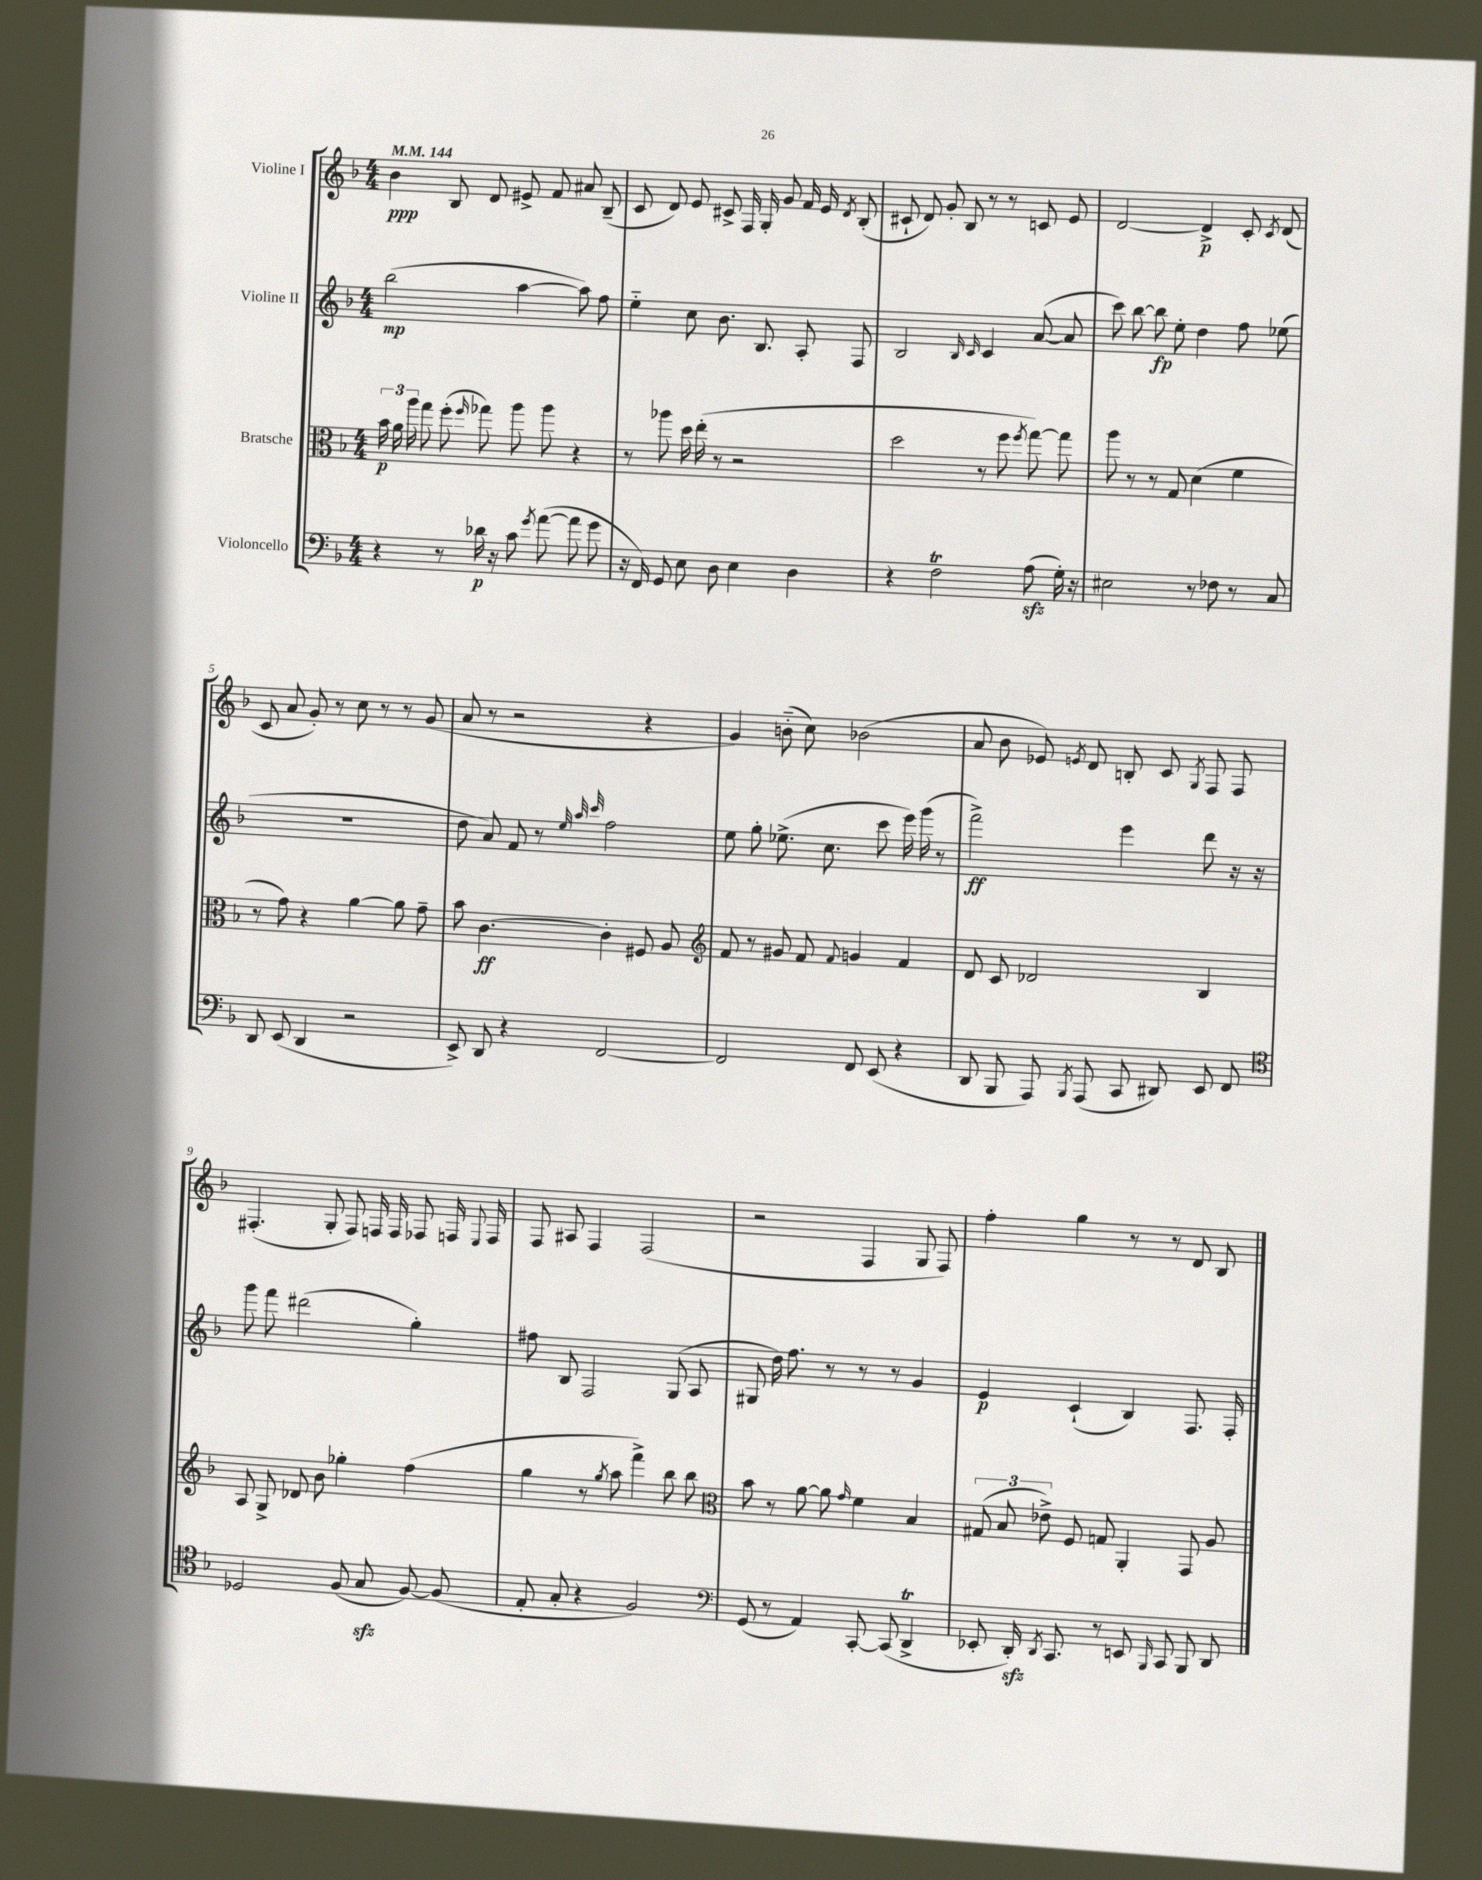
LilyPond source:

<<
\new StaffGroup <<
\new Staff = "s0" \with { instrumentName = "Violine I" } {
    \clef treble \key f \major \numericTimeSignature \time 4/4 \tempo 4 = 144
    \autoBeamOff bes'4\ppp bes8 d'8 eis'8-> f'8 ais'8 bes8--( |
    c'8 d'8) e'8 cis'8-> f16 g16-. g'8 f'16 e'16 \acciaccatura { d'8 } bes8-.( |
    cis'8-! d'8) g'8-. bes8 r8 r8 c'8 e'8 |
    d'2~ d'4->\p c'8-. \acciaccatura { c'8 } d'8( |
    c'8 a'8 g'8-.) r8 c''8 r8 r8 g'8( |
    a'8 r8 r2 r4 |
    g'4) b'8-_( c''8) bes'2( |
    a'8 bes'8 ees'8) \acciaccatura { e'8 } d'8 b8-. c'8 \acciaccatura { g8 } f8 f8 |
    fis4.-.( g8-. fis8) f16 f16 fes8 f16 \appoggiatura { e8 } f16 |
    f8 ais8 f4 f2( |
    r2 f4 g8 f8) |
    f''4-. g''4 r8 r8 d'8 bes8 \bar "|." |
}
\new Staff = "s1" \with { instrumentName = "Violine II" } {
    \clef treble \key f \major \numericTimeSignature \time 4/4
    \autoBeamOff bes''2\mp( a''4~ a''8) f''8 |
    e''4-_ c''8 bes'8. bes8. a8-. f8 |
    bes2 \grace { bes16 c'16 } c'4 a'8~( a'8 |
    c'''8) bes''8~ bes''8\fp e''8-. d''4 f''8 ees''8( |
    R1 |
    d''8 a'8) f'8 r8 \grace { e''32 a''32 c'''32 } f''2 |
    e''8 g''8-. ees''8.->( c''8. c'''8 e'''16) g'''16( r8 |
    f'''2->\ff) e'''4 d'''8 r16 r16 |
    g'''8 f'''8 dis'''2( g''4-.) |
    fis''8 bes8 f2 g8( a8 |
    gis8 d''16) f''8. r8 r8 r8 g'4 |
    e'4\p c'4-!( bes4) f8. f16-. \bar "|." |
}
\new Staff = "s2" \with { instrumentName = "Bratsche" } {
    \clef alto \key f \major \numericTimeSignature \time 4/4
    \autoBeamOff \tuplet 3/2 { bes'16\p a'16 a''16 } g''8 f''8-.( \grace { f''16 } ges''8) a''8 a''8 r4 |
    r8 aes''8 d''16 e''16-.( r8 r2 |
    d''2 r8 f''8 \acciaccatura { f''8 } g''8~) g''8 |
    a''8 r8 r8 g8 d'4( f'4 |
    r8 g'8) r4 a'4~ a'8 g'8-- |
    bes'8 c'4.~\ff c'4-. fis8 a8 |
    \clef treble f'8 r8 gis'8 f'8 \appoggiatura { f'8 } g'4 f'4 |
    d'8 c'8 des'2 bes4 |
    a8 g8-> des'8 bes'8 ges''4-. f''4( |
    g''4 r8 \acciaccatura { g''8 } a''8 f'''4->) bes''8 bes''8 |
    \clef alto bes'8 r8 a'8~ a'8 \grace { g'16 } f'4 bes4 |
    \tuplet 3/2 { gis8( bes8 ees'8->) } f8 g8 a,4-. g,8 a8 \bar "|." |
}
\new Staff = "s3" \with { instrumentName = "Violoncello" } {
    \clef bass \key f \major \numericTimeSignature \time 4/4
    \autoBeamOff r4 r8 des'16\p r16 c'8 \acciaccatura { g'8 } a'8~( a'8 g'8 |
    r16 f,16) g,8 e8 d8 e4 d4 |
    r4 f2\trill a8\sfz( g16-.) r16 |
    eis2 r8 fes8 r8 c8 |
    d,8 e,8( d,4 r2 |
    e,8->) d,8 r4 f,2~ |
    f,2 f,8 e,8( r4 |
    d,8 bes,,8 a,,8) \acciaccatura { bes,,8 } a,,8( c,8 dis,8) e,8 f,8 |
    \clef tenor des2 f8( g8\sfz f8~) f8( |
    e8-. g8-. r4 f2) |
    \clef bass g,8( r8 a,4) c,8~-. c,8( d,4->\trill |
    ees,8-. d,16-.\sfz) \acciaccatura { d,8 } c,8. r8 e,8 \grace { bes,,16 } c,8 bes,,8 d,8 \bar "|." |
}
>>
>>
